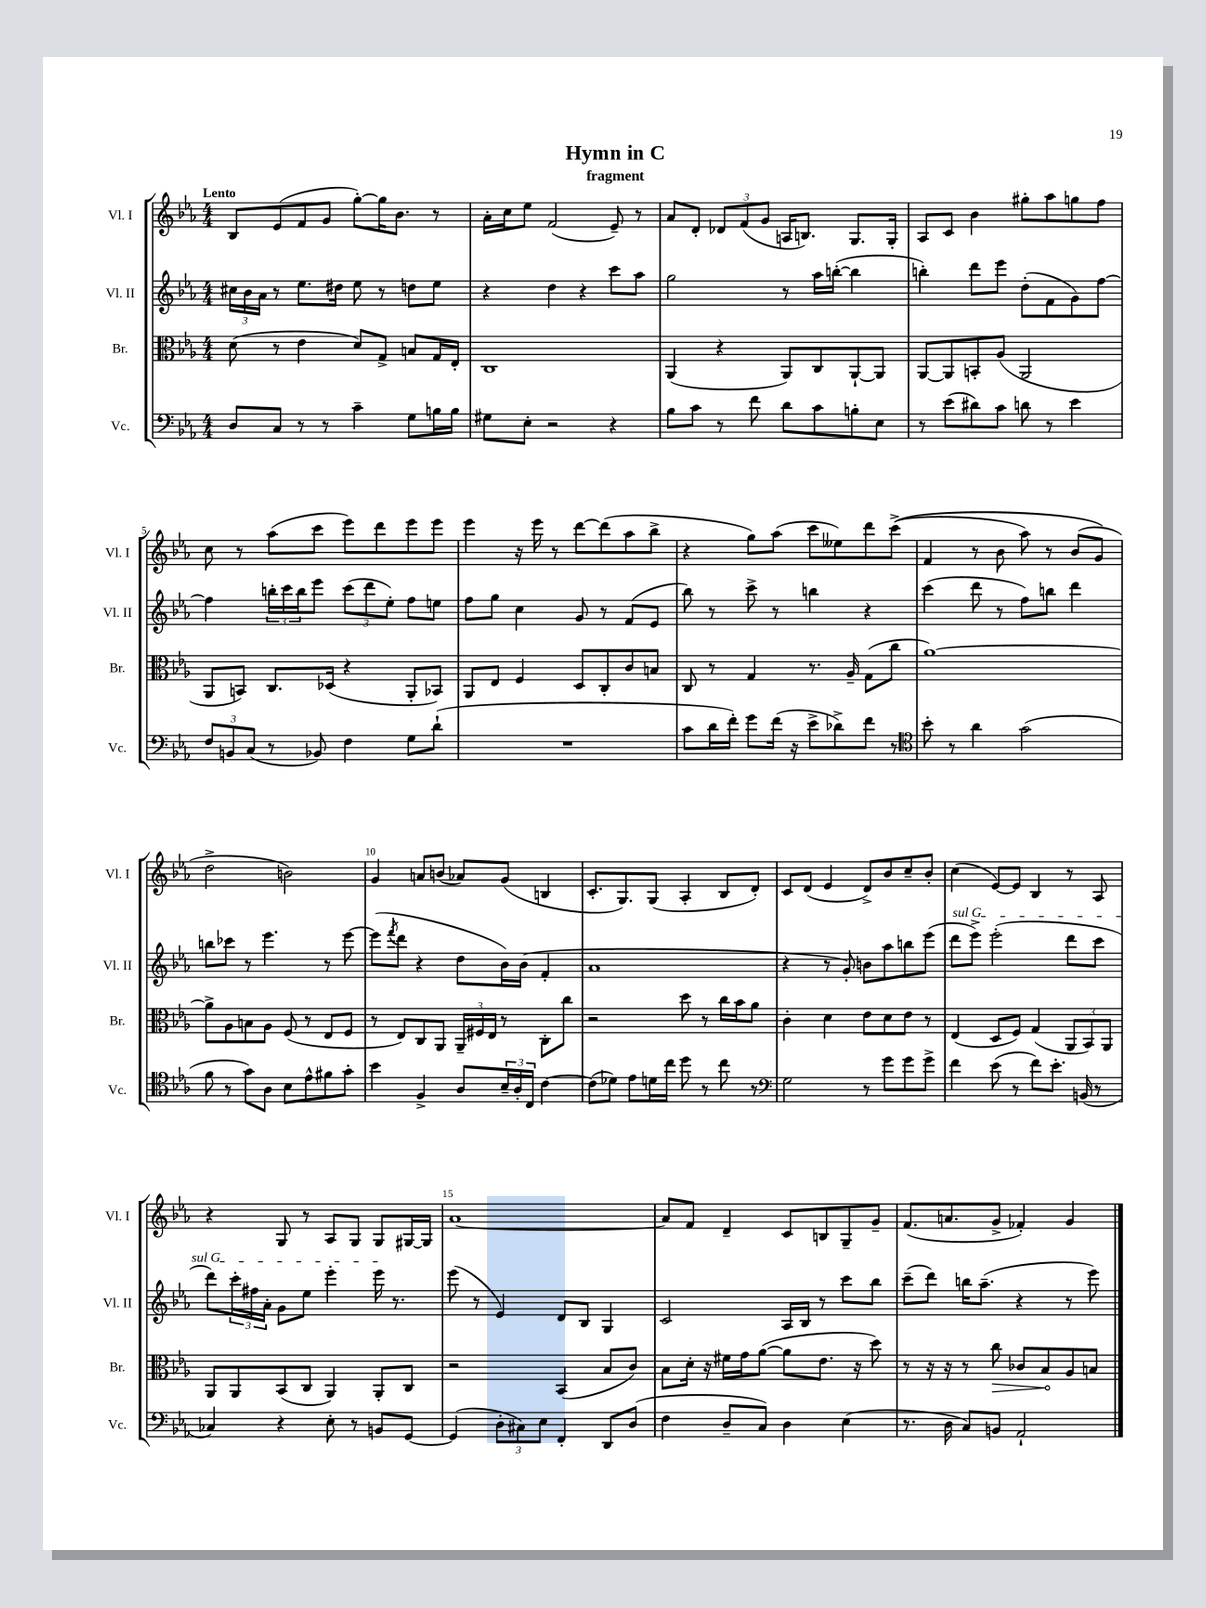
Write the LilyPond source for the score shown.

\header { title = "Hymn in C" subtitle = "fragment" }
<<
\new StaffGroup <<
\new Staff = "s0" \with { instrumentName = "Vl. I" shortInstrumentName = "Vl. I" } {
    \clef treble \key ees \major \numericTimeSignature \time 4/4 \tempo "Lento"
    bes8 ees'8( f'8 g'8 g''8~-.) g''16 bes'8. r8 |
    aes'16-. c''16 ees''8 f'2( ees'8--) r8 |
    aes'8 d'8-. \tuplet 3/2 { des'8 f'8( g'8 } a16 b8.) g8. g16-. |
    aes8 c'8 bes'4 gis''8-. aes''8 g''8 f''8 |
    c''8 r8 aes''8( c'''8 ees'''8) d'''8 ees'''8 ees'''8 |
    ees'''4 r16 ees'''16 r8 d'''8~ d'''8( aes''8 bes''8-> |
    r4 g''8) aes''8( c'''8 eeses''8) d'''8 c'''8->(\( |
    f'4 r8 bes'8 aes''8) r8 bes'8( g'8\) |
    d''2-> b'2) |
    g'4 a'8 b'8( aes'8) g'8( b4 |
    c'8.-. g8.) g8( aes4-. bes8 d'8-.) |
    c'8 d'8( ees'4 d'8->) bes'8 c''8-- bes'8-. |
    c''4( ees'8~) ees'8 bes4 r8 aes8 |
    r4 g8 r8 aes8 g8 g8 gis16~ gis16 |
    aes'1~ |
    aes'8 f'8 d'4-- c'8 b8 g8-- g'8-- |
    f'8.( a'8. g'8-> fes'4-.) g'4 \bar "|." |
}
\new Staff = "s1" \with { instrumentName = "Vl. II" shortInstrumentName = "Vl. II" } {
    \clef treble \key ees \major \numericTimeSignature \time 4/4
    \tuplet 3/2 { cis''16 bes'16 aes'16 } r8 ees''8. dis''16 ees''8 r8 d''8 ees''8 |
    r4 d''4 r4 c'''8 aes''8 |
    g''2 r8 aes''16 b''16~-.( b''4 |
    b''4-.) d'''8 ees'''8 d''8-.( f'8 g'8) f''8~ |
    f''4 \tuplet 3/2 { b''16-. c'''16 b''16 } ees'''8 \tuplet 3/2 { c'''8( d'''8 ees''8-.) } f''8 e''8 |
    f''8 g''8 c''4 g'8 r8 f'8( ees'8 |
    bes''8) r8 c'''8-> r8 b''4 r4 |
    c'''4( d'''8 r8 f''8) b''8 d'''4 |
    b''8 ces'''8 r8 ees'''4. r8 ees'''8~ |
    ees'''8( \acciaccatura { f'''8 } d'''8 r4 d''8 bes'16) bes'16( f'4-. |
    aes'1 |
    r4 r8 g'8-.) b'8 aes''8 b''8 ees'''8( |
    \once \override TextSpanner.bound-details.left.text = \markup { \italic "sul G" } d'''8\startTextSpan ees'''8->) ees'''2-.( d'''8 c'''8 |
    d'''8) \tuplet 3/2 { c'''16-. fis''16 aes'16-. } g'8 ees''8 ees'''4-. ees'''16\stopTextSpan r8. |
    ees'''8( r8 ees'4) d'8 bes8 g4 |
    c'2 aes16 bes16 r8 c'''8 bes''8 |
    c'''8--( d'''8) b''16 aes''8.--( r4 r8 ees'''8) \bar "|." |
}
\new Staff = "s2" \with { instrumentName = "Br." shortInstrumentName = "Br." } {
    \clef alto \key ees \major \numericTimeSignature \time 4/4
    d'8( r8 ees'4 d'8) g8-> b8 g16 ees16-. |
    c1 |
    aes,4( r4 aes,8) c8 aes,8~-! aes,8 |
    aes,8~ aes,8 b,8-. aes8( aes,2 |
    aes,8 b,8) c8. des16( r4 aes,8-. bes,8) |
    aes,8 ees8 f4 d8 c8-. c'8 b8 |
    c8 r8 g4 r8. aes16-- g8( c''8 |
    aes'1~) |
    aes'8-> aes8 b8 aes8 f8( r8 ees8 f8 |
    r8 ees8) c8 aes,8 \tuplet 3/2 { aes,16-- fis16 ees16 } r8 c8-. c''8 |
    r2 d''8 r8 c''16 bes'16 aes'8 |
    c'4-. d'4 ees'8 d'8 ees'8 r8 |
    ees4( d8 f8) g4( \tuplet 3/2 { aes,8 bes,8) aes,8 } |
    aes,8 aes,8 bes,8( c8 aes,4) aes,8-. c8 |
    r2 bes,4( bes8 c'8) |
    bes8 d'16-. r16 fis'16 g'16 aes'8~( aes'8 ees'8. r16 d''8) |
    r8 r16 r16 r8 \once \override Hairpin.circled-tip = ##t c''8\> ces'8 bes8\! aes8 b8 \bar "|." |
}
\new Staff = "s3" \with { instrumentName = "Vc." shortInstrumentName = "Vc." } {
    \clef bass \key ees \major \numericTimeSignature \time 4/4
    d8 c8 r8 r8 c'4-- g8 b16 b16 |
    gis8 ees8-. r2 r4 |
    bes8 c'8 r8 f'8 d'8 c'8 b8-. ees8 |
    r8 ees'8( dis'8) c'8 d'8 r8 ees'4 |
    \tuplet 3/2 { f8 b,8 c8( } r8 bes,8) f4 g8 d'8-!( |
    R1 |
    c'8 d'16 f'16-.) g'8 f'16( r16 ees'8-> des'8->) f'8 r8 |
    \clef tenor bes'8-. r8 aes'4 g'2( |
    f'8 r8 g'8) aes8 bes8 ees'8-^ fis'8 g'8-. |
    bes'4 f4-> aes8 \tuplet 3/2 { bes16-- aes16-. c16 } c'4~ |
    c'8( des'8) ees'8 d'16 c''16 d''8 r8 c''8 r8 |
    \clef bass g2 r8 g'8 g'8 g'8-> |
    f'4 ees'8( r8 f'8) ees'8.-. b,16( r8 |
    ces4) r4 ees8-. r8 b,8 g,8~ |
    g,4( \tuplet 3/2 { d8-. cis8) ees8 } f,4-. d,8 d8( |
    f4 d8-- c8) d4 ees4( |
    r8. d16 c8) b,8 aes,2-! \bar "|." |
}
>>
>>
\layout { \context { \Score \override BarNumber.break-visibility = ##(#f #t #t) barNumberVisibility = #(every-nth-bar-number-visible 5) } }
